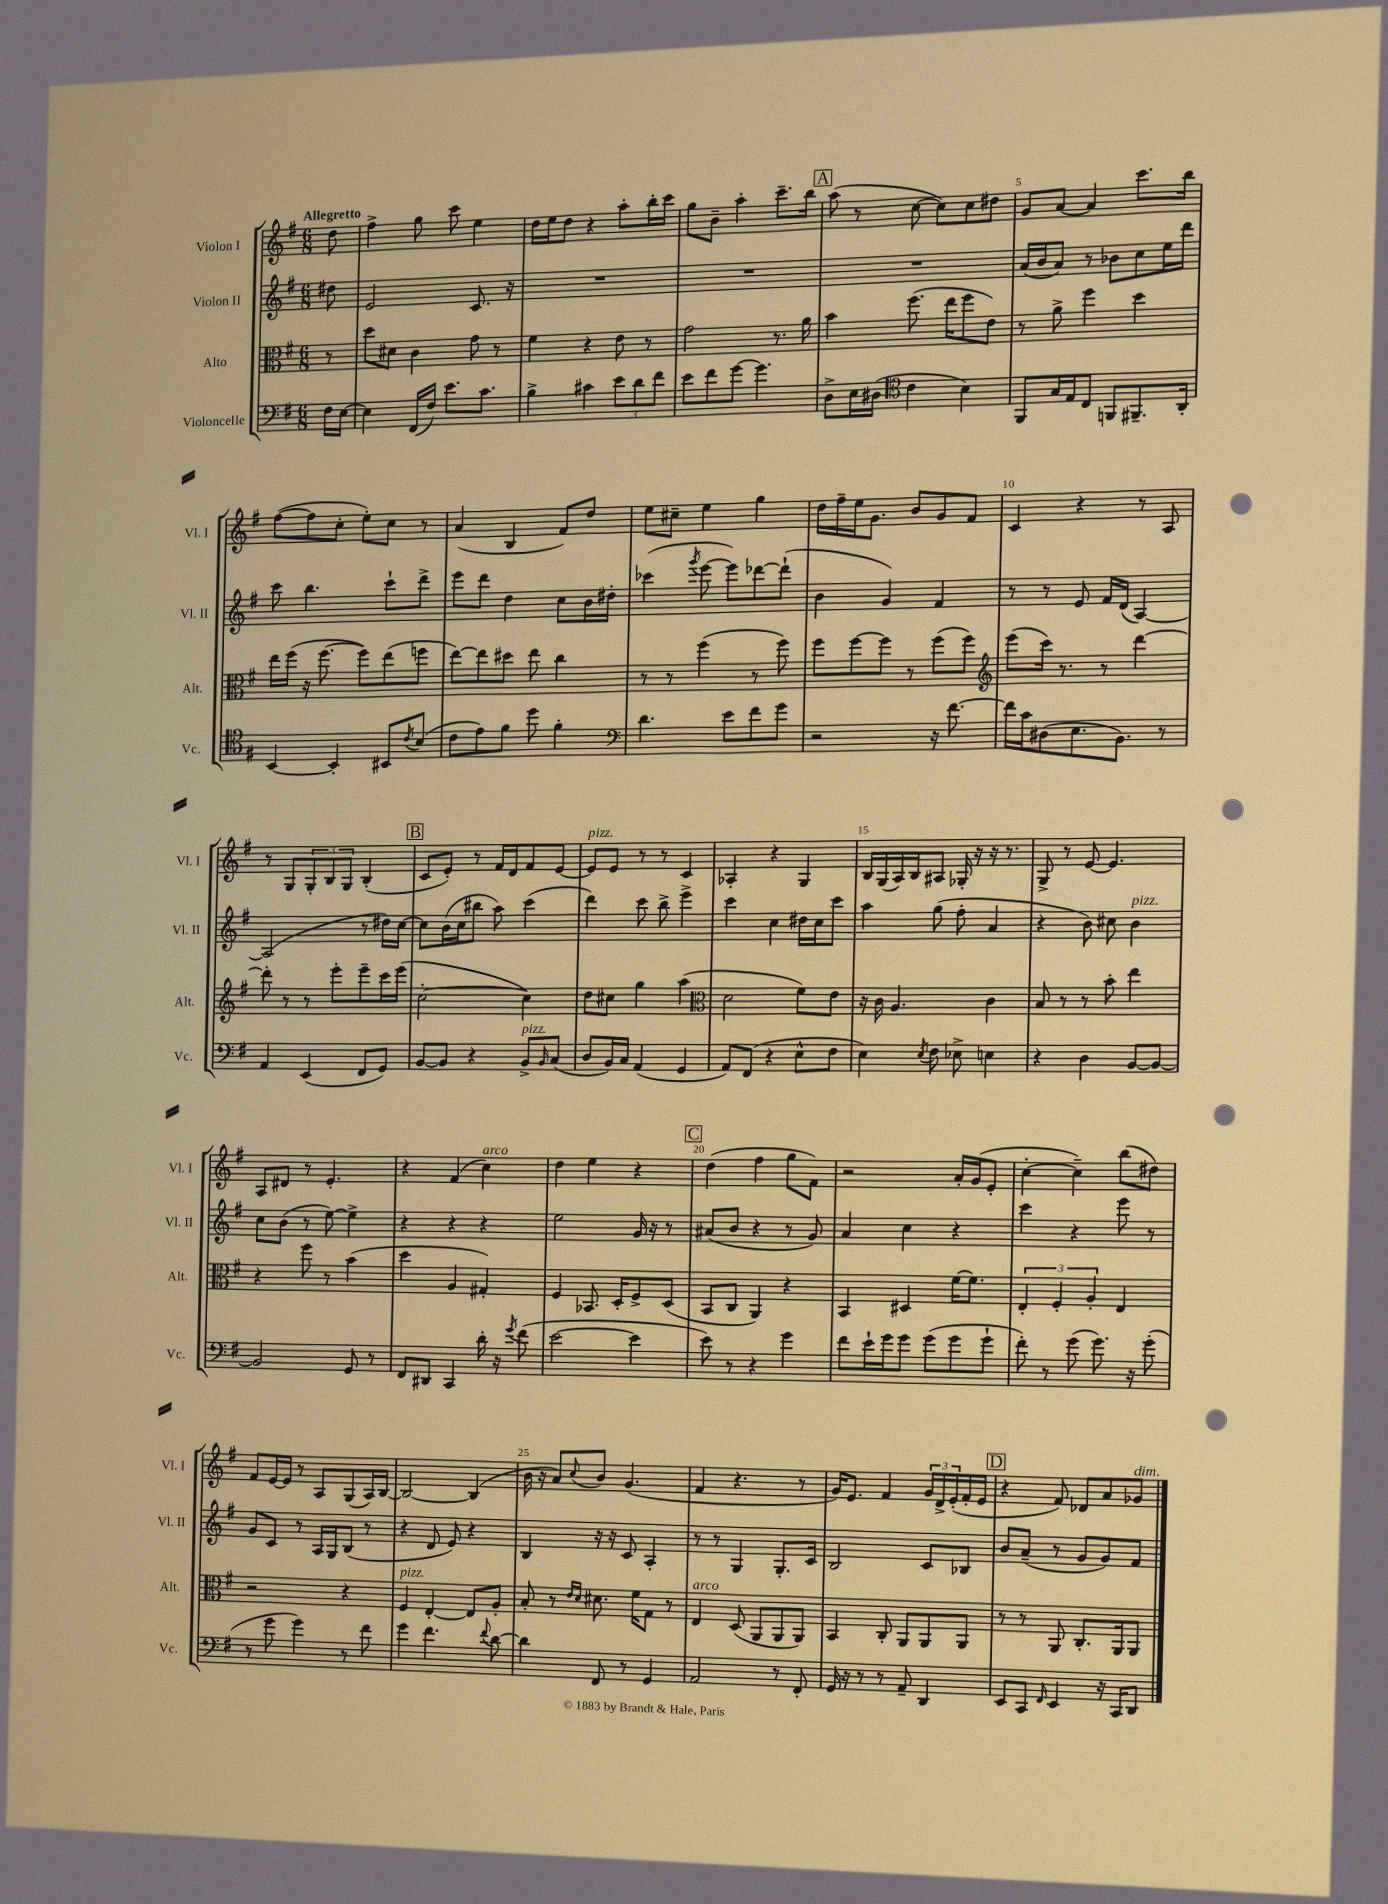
<<
\new StaffGroup <<
\new Staff = "s0" \with { instrumentName = "Violon I" shortInstrumentName = "Vl. I" } {
    \clef treble \key g \major \numericTimeSignature \time 6/8 \partial 8 \tempo "Allegretto"
    d''8 |
    fis''4-> g''8 c'''8 e''4 |
    d''16 e''16 d''8 r4 a''8-. b''16-. c'''16 |
    g''8 b'8-- a''4-. c'''8.-- b''16 |
    \mark \markup { \box "A" } a''8( r8 c''8~ c''8) c''8 dis''8 |
    g'8 a'8~ a'4 c'''8. b''16 |
    fis''8~( fis''8 c''8-. e''8-.) c''8 r8 |
    a'4( b4 fis'8) d''8 |
    e''8 cis''8-- e''4 g''4 |
    d''16 fis''16-- e''16 g'8. b'8 g'8 fis'8 |
    c'4 r4 r8 a8 |
    r8 g8 \tuplet 3/2 { g8-. b8 g8 } b4-.( |
    \mark \markup { \box "B" } c'8 e'8-.) r8 fis'16 d'16 fis'8 e'8~ |
    e'8^\markup { \italic "pizz." } e'8 r8 r8 c'4 |
    aes4-. r4 g4 |
    b16 g16( a16) b16 ais8 ges16-. r16 r16 r8. |
    g8-> r8 e'8~ e'4. |
    a8 dis'8 r8 e'4.-. |
    r4 fis'4( c''4^\markup { \italic "arco" }) |
    d''4 e''4 r4 |
    \mark \markup { \box "C" } d''4( fis''4 g''8 fis'8) |
    r2 a'16-. g'16( e'8-. |
    c''4~-. c''4--) b''8( dis''8) |
    fis'8 e'16~ e'16 r8 a8 g8( a16) b16~ |
    b2~ b4( |
    b'16 r16 a'8) \appoggiatura { c''8 } b'8 g'4.( |
    fis'4 r4. r8 |
    g'16) e'8. fis'4 \tuplet 3/2 { g'16 d'16-> e'16-.( } fis'16-. e'16 |
    \mark \markup { \box "D" } r4 fis'8) des'8 a'8 ges'8^\markup { \italic "dim." } \bar "|." |
}
\new Staff = "s1" \with { instrumentName = "Violon II" shortInstrumentName = "Vl. II" } {
    \clef treble \key g \major \numericTimeSignature \time 6/8 \partial 8
    dis''8 |
    e'2 c'8. r16 |
    R2. |
    R2. |
    \mark \markup { \box "A" } R2. |
    a'16( b'16 a'8) r8 bes'8 c''8 e''16 d'''16 |
    c'''8 b''4. c'''8-! d'''8-> |
    e'''8 d'''8 d''4 c''8 b'16 dis''16-. |
    ces'''4( \acciaccatura { g'''8 } e'''8~ e'''8) des'''8~ des'''8-!( |
    b'4 g'4) fis'4 |
    r8 r8 e'8 fis'16 d'16( a4~) |
    a2( r8 dis''16) c''16~ |
    \mark \markup { \box "B" } c''8 b'16( c''16 bis''8 a''8) c'''4( |
    d'''4) c'''8 b''8-> e'''4-> |
    c'''4 c''4 dis''16 c''16 c'''8 |
    a''4 g''8( fis''8-. a'4 |
    r4 b'8) cis''8 b'4^\markup { \italic "pizz." } |
    c''8 b'8( r8 e''8~) e''4-> |
    r4 r4 r4 |
    e''2 g'16 r16 r8 |
    \mark \markup { \box "C" } ais'8( b'8 r4 r8 g'8) |
    a'4 c''4 r4 |
    c'''4 r4 e'''8 r8 |
    g'8 c'8 r8 a16 g16 b8( r8 |
    r4 d'8 e'8) r4 |
    b4 r16 r16 c'8 a4-. |
    r8 r8 g4 g8.-. c'16 |
    b2 c'8 bes8 |
    \mark \markup { \box "D" } b'8 a'8--( r8 g'8 g'8) fis'8 \bar "|." |
}
\new Staff = "s2" \with { instrumentName = "Alto" shortInstrumentName = "Alt." } {
    \clef alto \key g \major \numericTimeSignature \time 6/8 \partial 8
    r8 |
    d''8 dis'8 c'4 g'8 r8 |
    fis'4 r4 e'8 r8 |
    g'2 r8. a'16 |
    \mark \markup { \box "A" } b'4 fis''8.( e''16 fis''8 e'8) |
    r8 a'8-> fis''4 d''4 |
    e''16 fis''16( r16 fis''8.~ fis''8) e''8( f''8 |
    e''8~) e''8 dis''8 e''8 c''4 |
    r8 r8 fis''4( r8 fis''8) |
    fis''8 fis''8~ fis''8 r8 fis''8( fis''8) |
    \clef treble e'''8( c'''16) r8. r8 d'''4~ |
    d'''8-. r8 r8 e'''8-. e'''8-- c'''16 e'''16( |
    \mark \markup { \box "B" } c''2~-. c''4) |
    d''8 cis''8 g''4 a''4( |
    \clef alto d'2 fis'8) e'8 |
    r16 c'16 a4. c'4 |
    b8 r8 r8 b'8-. e''4 |
    r4 fis''8 r8 b'4( |
    d''4 a4 gis4-.) |
    fis4 bes,8. d16-. fis8-> d8( |
    \mark \markup { \box "C" } b,8 c8 a,4) r4 |
    b,4 dis4 fis'16~ fis'8. |
    \tuplet 3/2 { e4-. fis4-. a4-. } e4 |
    r2 r4 |
    fis4^\markup { \italic "pizz." } e4~-. e8 a8-. |
    b8-. r8 \grace { e'16 d'16 } dis'8. fis'16 g8 r8 |
    e4^\markup { \italic "arco" } d8( a,8 a,8 a,8) |
    b,4 c8-. a,8 a,8 a,8 |
    \mark \markup { \box "D" } r8 r8 a,8 c8.-. a,16 a,8 \bar "|." |
}
\new Staff = "s3" \with { instrumentName = "Violoncelle" shortInstrumentName = "Vc." } {
    \clef bass \key g \major \numericTimeSignature \time 6/8 \partial 8
    fis16 e16~ |
    e4 fis,16( fis16) e'8. c'8. |
    b4-> cis'4 \tuplet 3/2 { e'8 d'8 fis'8 } |
    e'8 fis'8 g'8~ g'4. |
    \mark \markup { \box "A" } d8-> e16 dis16( \clef tenor c'4 b4) |
    fis,8 g16 e16 c8 f,8 fis,8.-- a,16-. |
    b,4~ b,4-. bis,8 \acciaccatura { c'8 } b8( |
    c'8 e'8) fis'8 d''8 fis'4-. |
    \clef bass d'4. e'8 fis'8 g'8 |
    r2 r16 fis'8.~ |
    fis'16 c'16 dis8( e8. b,8.) r8 |
    a,4 e,4( fis,8 g,8) |
    \mark \markup { \box "B" } b,8~ b,8 r4 b,8->^\markup { \italic "pizz." } \grace { b,16 } c8( |
    d8 b,16) c16 a,4( g,4 |
    a,8) fis,8( r4 e8-^ fis8 |
    e4) \acciaccatura { e8 } fis8 ees8-> e4 |
    r4 d4 b,8~ b,8~ |
    b,2 g,8 r8 |
    fis,8 dis,8 c,4 d'16-. r16 \acciaccatura { g'8 } fis'8( |
    e'2~ e'4 |
    \mark \markup { \box "C" } e'8) r8 r4 g'4 |
    fis'8 e'16-! g'16 g'8 g'8( g'8 g'8-! |
    fis'8-.) r8 g'8( g'8.) r16 g'8-.( |
    r8 g'8 g'4) r8 fis'8 |
    g'4 fis'4. \appoggiatura { fis'8 } d'8~ |
    d'4 fis,8 r8 g,4 |
    a,2 r8 fis,8-. |
    g,16 r16 r8 r8 a,8-- d,4 |
    \mark \markup { \box "D" } e,8 c,8 \grace { fis,16 } e,4 r16 c,16 d,8 \bar "|." |
}
>>
>>
\layout { \context { \Score \override BarNumber.break-visibility = ##(#f #t #t) barNumberVisibility = #(every-nth-bar-number-visible 5) } }
